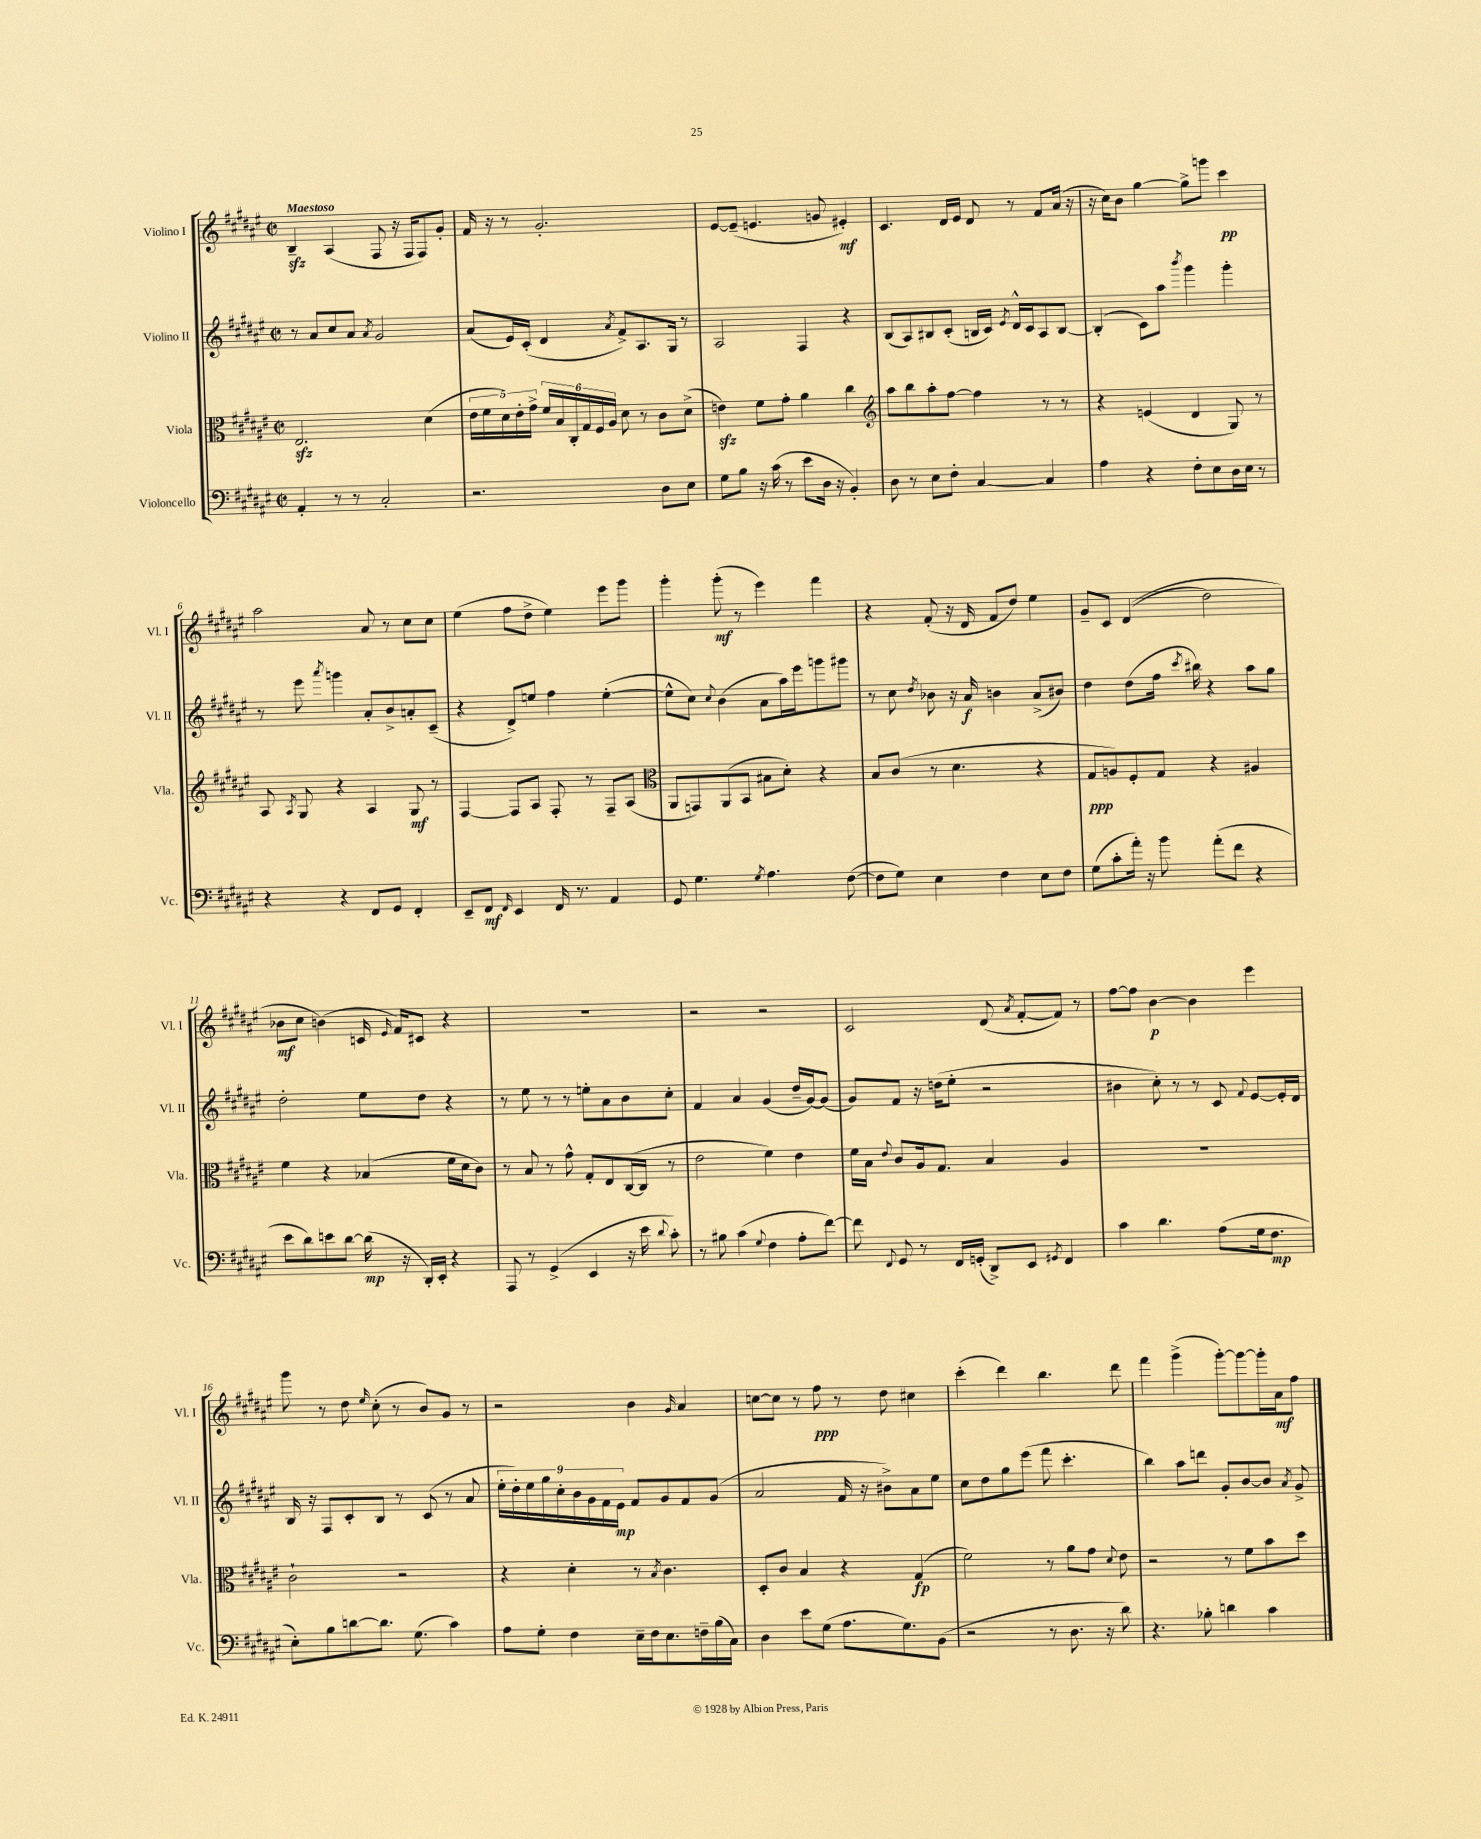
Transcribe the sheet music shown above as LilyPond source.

<<
\new StaffGroup <<
\new Staff = "s0" \with { instrumentName = "Violino I" shortInstrumentName = "Vl. I" } {
    \clef treble \key fis \major \defaultTimeSignature \time 2/2 \tempo "Maestoso"
    \autoBeamOff b4--\sfz ais4( fis8 r16 fis16[ fis8) gis'8]-. |
    fis'16 r16 r8 gis'2.-. |
    eis'8[~ eis'8]--( e'4. g'8 eis'4-.\mf) |
    cis'4. dis'16[ eis'16] dis'8 r8 fis'8[ ais'16]( r16 |
    r16 cis''16[) b'8] gis''4~ gis''8[-> g'''8] cis'''4\pp |
    ais''2 ais'8 r8 cis''8[ cis''8] |
    eis''4( fis''8[ dis''8]-> eis''4) eis'''8[ gis'''8] |
    gis'''4-. gis'''8-.\mf( r8 eis'''4) fis'''4 |
    r4 fis'8-.( r16 dis'16 fis'8[ dis''8]) eis''4 |
    gis'8[-- cis'8] dis'4(\( dis''2) |
    bes'8[\mf cis''8] b'4(\) c'16 \grace { eis'16 } fis'16[) cis'8] r4 |
    R1 |
    r2 r2 |
    cis'2 dis'8( \acciaccatura { ais'8 } fis'8[~-. fis'8]) r8 |
    fis''8[~ fis''8] b'4~\p b'4 eis'''4 |
    gis'''8 r8 dis''8 \grace { eis''16 } cis''8-.( r8 b'8[) gis'8] r8 |
    r2 b'4 \grace { gis'16 } ais'4 |
    c''8[~ c''8] r8 fis''8\ppp r8 dis''8 cis''4 |
    cis'''4-.( dis'''4) b''4. dis'''8 |
    fis'''4 gis'''4->( gis'''8[~-.) gis'''8~ gis'''16-. ais'16\mf fis''8] \bar "|." |
}
\new Staff = "s1" \with { instrumentName = "Violino II" shortInstrumentName = "Vl. II" } {
    \clef treble \key fis \major \defaultTimeSignature \time 2/2
    \autoBeamOff r8 ais'8[ cis''8 ais'8] \acciaccatura { ais'8 } gis'2 |
    ais'8[( eis'16) cis'16]-.( dis'4 \acciaccatura { ais'8 } fis'8[->) ais8. gis16] r8 |
    ais2 fis4 r4 |
    b8[( ais8) bis8 cis'8]-.( b16[ cis'16]) \acciaccatura { eis'8 } dis'16[-^ cis'16 ais8 b8]~ |
    b4-.( cis'8[) ais''8] \acciaccatura { b'''8 } gis'''4 gis'''4-. |
    r8 eis'''8 \acciaccatura { ais'''8 } g'''4 ais'8[-. b'8-> a'8-. cis'8]--( |
    r4 dis'8[->) e''8] fis''4 e''4~-.( |
    e''8[-^ cis''8]) \appoggiatura { cis''8 } b'4( ais'8[ ais''16) eis'''16 g'''8 gis'''8] |
    r8 cis''8 \acciaccatura { dis''8 } bes'8 r16 ais'16\f b'4 ais'8[->( bis'8]) |
    dis''4 dis''8[( fis''16] \acciaccatura { cis'''8 } bis''16) r4 ais''8[ gis''8] |
    dis''2-. eis''8[ dis''8] r4 |
    r8 eis''8 r8 r8 e''8[-. ais'8 b'8 cis''8]-. |
    fis'4 ais'4 gis'4( dis''16[-- gis'16~) gis'8]( |
    gis'8[) fis'8] r16 d''16[( eis''8]-. r2 |
    bis'4 cis''8-.) r8 r8 cis'8 \appoggiatura { fis'8 } eis'8[~ eis'16-. dis'16] |
    b16 r16 fis8[ cis'8-. b8] r8 cis'8( r8 ais'8 |
    \tuplet 9/8 { eis''16[-. dis''16-.) eis''16 gis''16 cis''16-. b'16 gis'16 fis'16 eis'16]\mp } fis'8[ gis'8 fis'8 gis'8]( |
    ais'2 fis'16 r16 bis'8[->) ais'8 eis''8] |
    cis''8[ dis''8 gis''8 eis'''8]( fis'''8 cis'''4.-. |
    b''4) ais''8[ d'''8] gis'8[-. b'8~ b'8] \acciaccatura { ais'8 } gis'8-> \bar "|." |
}
\new Staff = "s2" \with { instrumentName = "Viola" shortInstrumentName = "Vla." } {
    \clef alto \key fis \major \defaultTimeSignature \time 2/2
    \autoBeamOff eis2.\sfz dis'4( |
    \tuplet 5/4 { eis'16[ fis'16 dis'16) eis'16-. gis'16]-> } \tuplet 6/4 { fis'16[ b16 cis16-. gis16 fis16 ais16] } dis'8 r8 cis'8[ dis'8]->( |
    e'4\sfz) fis'8[ gis'8]-. ais'4 cis''4 |
    \clef treble ais''8[ b''8 ais''8-. fis''8]~ fis''4 r8 r8 |
    r4 e'4( dis'4 gis8) r8 |
    ais8 \acciaccatura { ais8 } gis8 r4 ais4 gis8\mf r8 |
    fis4~ fis8[ ais8] fis8-. r8 fis8[-- ais8]( |
    \clef alto ais,8[ g,8) ais,8( b,8] bis8[ dis'8]-.) r4 |
    b8[ cis'8]( r8 dis'4. r4 |
    gis8[\ppp a8) fis8-. gis8] r4 ais4 |
    fis'4 r4 bes4( fis'16[ dis'16 cis'8]) |
    r8 b8 r8 gis'8-^ gis8[-. eis8 cis16~( cis16] r8 |
    eis'2 fis'4) eis'4 |
    fis'16[ b16] \appoggiatura { eis'8 } cis'8[ ais16 gis8.] b4 ais4 |
    R1 |
    cis'2-! r2 |
    r4 dis'4-. r8 \acciaccatura { b8 } cis'4. |
    dis8[-. cis'8] b4 r4 gis4\fp( |
    fis'2) r8 ais'8[ gis'8] \appoggiatura { dis'8 } eis'8 |
    r2 r8 fis'8[ b'8 dis''8] \bar "|." |
}
\new Staff = "s3" \with { instrumentName = "Violoncello" shortInstrumentName = "Vc." } {
    \clef bass \key fis \major \defaultTimeSignature \time 2/2
    \autoBeamOff ais,4-. r8 r8 cis2-. |
    r2. dis8[ eis8] |
    gis8[ b8] r16 cis'16( r8 eis'8[ dis16] r16 b,4-.) |
    dis8 r8 eis8[ fis8]-. cis4~ cis4 |
    ais4 r4 fis8[-. eis8 dis16 eis16] r8 |
    r4 r4 fis,8[ gis,8] fis,4-. |
    eis,8[-- fis,8]\mf \grace { fis,16 } eis,4 fis,16 r8. ais,4 |
    gis,8 gis4. \acciaccatura { gis8 } ais4. fis8~( |
    fis8[ gis8]) eis4 fis4 eis8[ fis8] |
    gis8[( cis'8-. ais'16]-.) r16 b'8 ais'8[-.( fis'8] r4 |
    eis'8[ dis'8) e'8 dis'8]~ dis'16\mp( r16 dis,16[-.) eis,16]-. r4 |
    ais,,8 r8 gis,4->( eis,4 r16 eis'16 \appoggiatura { dis'8 } cis'8-.) |
    r8 bis8 cis'4( \appoggiatura { gis8 } fis4 ais8[-. fis'8]~) |
    fis'8 \appoggiatura { fis,8 } gis,8 r8 fis,16[ g,16]-.( dis,8[->) eis,8] \acciaccatura { gis,8 } fis,4 |
    cis'4 dis'4. ais8[( gis16 fis8.]\mp |
    eis8[-.) b8 d'8~ d'8.] gis8.( cis'4) |
    ais8[ gis8]-. fis4 eis16[-- fis16 eis8. f16-- b16( cis16]) |
    dis4 eis'8[ gis8]( ais8.[ gis8.) b,8]( |
    r2 r8 dis8. r16 dis'8) |
    r4. bes8-. d'4 cis'4 \bar "|." |
}
>>
>>
